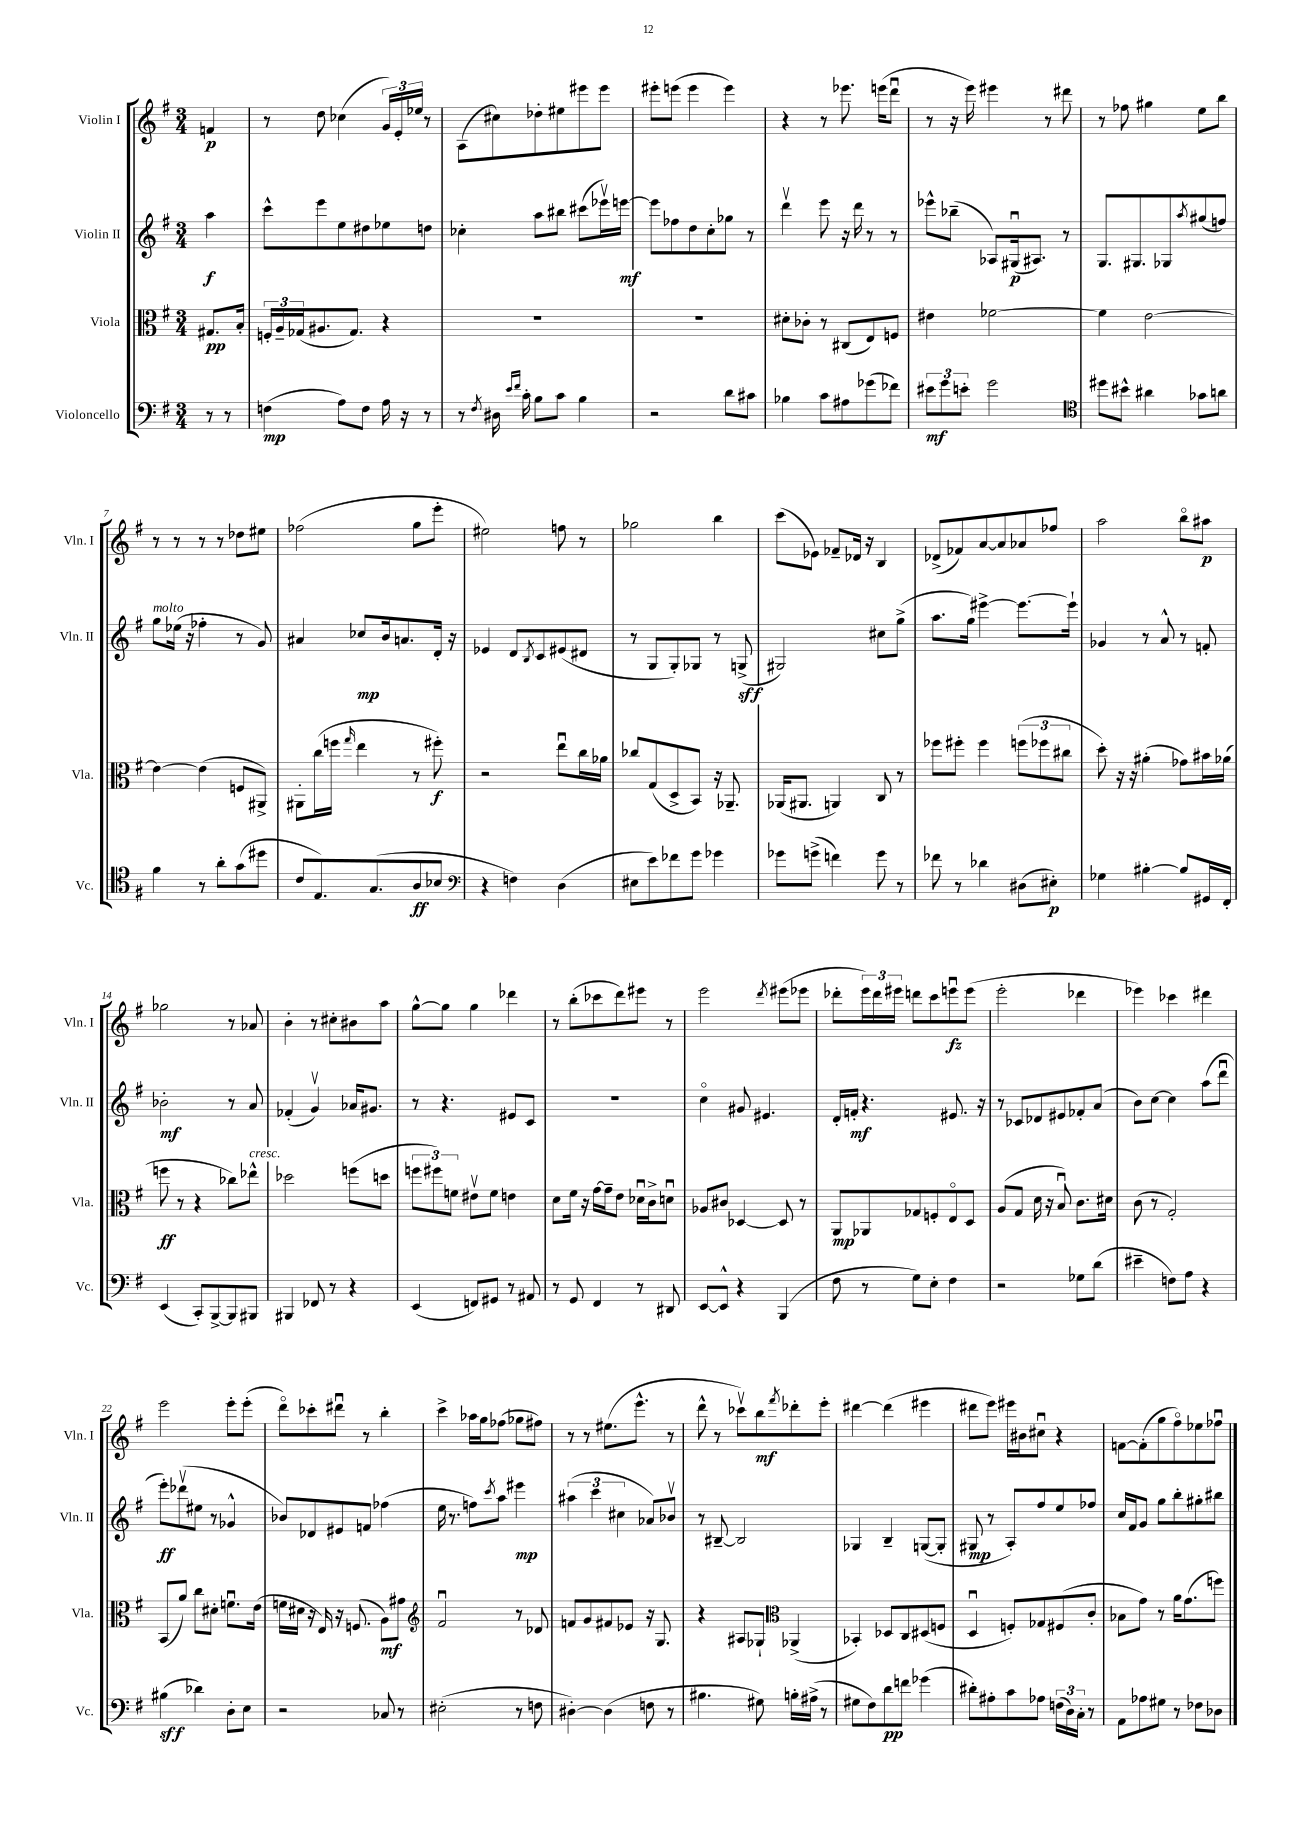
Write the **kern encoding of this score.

**kern	**kern	**kern	**kern
*staff4	*staff3	*staff2	*staff1
*clefF4	*clefC3	*clefG2	*clefG2
*k[f#]	*k[f#]	*k[f#]	*k[f#]
*M3/4	*M3/4	*M3/4	*M3/4
8r	8.G#/L	4aa\	4f/
8r	.	.	.
.	16B'/Jk	.	.
=	=	=	=
(4F\	24F'/LL	8ccc^^\L	8r
.	24A~/	.	.
.	(24G-/J	.	.
.	8.A#/	8eee\	8dd\
8A\L)	.	8ee\	(4cc-\
.	8.G-/J)	.	.
8F\J	.	8dd#\	.
16A\	4r	8ee-\	24g/LL)
.	.	.	24e'/
16r	.	.	.
.	.	.	24ee-/JJ
8r	.	8dd\J	8r
=	=	=	=
8r	2.r	4cc-'\	(8A\L
8qF#/	.	.	.
16D#\	.	.	8cc#\)
16qqe/LL	.	.	.
16qqf#/JJ	.	.	.
16c'\	.	.	.
8B\L	.	8aa\L	8dd-'\
8c\J	.	8bb#\J	8ee#\
4B\	.	(8ccc#\L	8eee#\
.	.	16eee-v\L)	8eee#\J
.	.	[16eee\JJ	.
=	=	=	=
2r	2.r	8eee\]L	8eee#'\L
.	.	8ff-\	(8eee\J
.	.	8dd\	4eee\
.	.	8cc'\	.
8d\L	.	8gg-\J	4eee\)
8c#\J	.	8r	.
=	=	=	=
4B-\	8d#'\L	4dddv\	4r
.	8c-'\J	.	.
8c\L	8r	8eee\	8r
8A#\	(8C#/L	16r	8.eee-\
.	.	16ddd\	.
(8g-\	8E/)	8r	.
.	.	.	(16eee\LK
8f-\J)	8F/J	8r	8dddu\J
=	=	=	=
12e#\L	4e#\	8eee-^^\L	8r
12g\	.	.	.
.	.	(8bb-~\J	16r
12e'\J	.	.	.
.	.	.	16eee\)
2g\	[2f-\	8A-/L)	4eee#\
.	.	(16G#u/k	.
.	.	8.A#/J)	.
.	.	.	8r
.	.	8r	8ddd#\
=	=	=	=
*clefC4	*	*	*
8dd#\L	4f-\]	8.G/L	8r
8b#^^\J	.	.	8ff-\
.	.	8.G#/	.
4a#\	[2e\	.	4gg#\
.	.	8G-/	.
.	.	8qaa/	.
8g-\L	.	(8gg#/	8ee\L
8a\J	.	8ff/J)	8bb\J
=	=	=	=
4f#\	4e\_	8gg\L	8r
.	.	(16ee-\Jk	8r
.	.	16r	.
8r	(4e\]	4ff-'\	8r
8a'\L	.	.	8r
(8g\	8F/L	8r	8dd-\L
8dd#\J	8AA#^/J)	8g/)	8ee#\J
=	=	=	=
8c/L	8AA#'\L	4a#/	(2ff-\
8.E/)	(16cc\L	.	.
.	16ff\JJ	.	.
.	16qqgg/	.	.
.	4ee\	8cc-/L	.
(8.G/	.	.	.
.	.	16b/k	.
.	.	8.a/	.
8A/	8r	.	8gg\L
8B-/J	8ff#'\)	16d'/Jk	8eee'\J
.	.	16r	.
=	=	=	=
*clefF4	*	*	*
4r	2r	4e-/	2ee#\)
4F\)	.	8d/L	.
.	.	8qB/	.
.	.	8c/	.
(4D\	8eeu\L	(8e#/	8ff\
.	16cc\L	8d#/J	8r
.	16a-\JJ	.	.
=	=	=	=
8E#\L	8cc-/L	8r	2gg-\
8e\)	(8G/	8G/L	.
8f-\	8D^/	8G'/)	.
8g\J	8BB/J)	8G-/J	.
4g-\	16r	8r	4bb\
.	8.AA-~/	.	.
.	.	(8G^/	.
=	=	=	=
8g-\L	(16AA-/LK	2G#/)	(8ccc\L
.	8.AA#/J	.	.
(8g^\J	.	.	8e-\J)
4f\)	4AA/)	.	8f-~/L
.	.	.	16d-/Jk
.	.	.	16r
8g\	8C/	8cc#\L	4B/
8r	8r	(8gg^\J	.
=	=	=	=
8f-\	8ff-\L	8.aa\L	(8d-^/L
8r	8ff#'\J	.	8f-/)
.	.	16gg\Jk)	.
4d-\	4ff#\	[4eee#^\	[8a/
.	.	.	8a/]
(8D#\L	(12ff\L	8.eee#\_L	8a-/
.	12ff-\	.	.
8E#'\J)	.	.	8ff-/J
.	12cc#\J	.	.
.	.	16eee#`\]Jk	.
=	=	=	=
4G-\	8dd'\)	4g-/	2aa\
.	16r	.	.
.	16r	.	.
[4B#'\	(4a#'\	8r	.
.	.	8a^^/	.
8B#/]L	8g-\L)	8r	8bbo\L
16GG#/L	16b#\L	8f'/	8aa#\J
16FF#'/JJ	(16a-\JJ	.	.
=	=	=	=
(4EE/	8ff\	2b-'\	2gg-\
.	8r	.	.
8CC'/L)	4r	.	.
[8BBB^/	.	.	.
8BBB/]	8cc-\L)	8r	8r
8BBB#/J	8ee-^^\J	8a/	8a-/
=	=	=	=
4BBB#/	2dd-\	(4f-'/	4b'\
8FF-/	.	4gv/)	8r
8r	.	.	8cc#'\L
4r	(8ff\L	16a-/LK	8b#\
.	.	8.g#/J	.
.	8dd\J	.	8aa\J
=	=	=	=
(4EE/	12ff\L	8r	[8gg^^\L
.	12ff#\)	.	.
.	.	4.r	8gg\]J
.	12f\J	.	.
8FF/L)	8e#v\L	.	4gg\
8GG#/J	8f\J	.	.
8r	4e\	8e#/L	4ddd-\
8AA#/	.	8c/J	.
=	=	=	=
8r	8d\L	2.r	8r
8GG/	16f#\Jk	.	(8bb'\L
.	16r	.	.
4FF#/	[16g\LL	.	8ccc-\
.	16g~\]J	.	.
.	8e\J	.	8ddd\)
8r	16d-u\LL	.	8eee#\J
.	16c^\J	.	.
8DD#/	8du\J	.	8r
=	=	=	=
[8EE/L	8A-/L	4cco\	2eee\
8EE^^/]J	8c#/J	.	.
4r	[4D-/	8g#/	.
.	.	4.e#/	.
.	.	.	8qddd/
(4BBB/	8D-/]	.	(8eee#\L
.	8r	.	8eee-\J
=	=	=	=
8F#\	8AA/L	16d'/LL	8ddd-'\L
.	.	16f'/JJ	.
8r	8AA-/	4.r	24eee\L)
.	.	.	24ddd-\
.	.	.	24eee#\JJ
8G\L)	8G-/	.	8ddd\L
8E'\J	8F'/	.	8ccc\
4F#\	8Eo/	8.e#/	8eeeu\
.	8D/J	.	(8eee\J
.	.	16r	.
=	=	=	=
2r	(8A/L	8r	2eee'\
.	8G/J	8c-/L	.
.	16d\	8d-/	.
.	16r	.	.
.	8Bu/)	8e#/	.
8G-\L	8.c\L	8f-'/	4ddd-\
(8d\J	.	(8a/J	.
.	16d#\Jk	.	.
=	=	=	=
4e#~\	(8c\	8b\L)	4eee-\)
.	8r	[8cc\J	.
8F\L)	2G'/)	4cc\]	4ccc-\
8A\J	.	.	.
4r	.	(8aa\L	4ddd#\
.	.	8dddu\J	.
=	=	=	=
(4B#\	(8BB/L	8eee'\L)	2eee\
.	8a/J)	(8ddd-v\	.
4d-\)	8cc\L	8ee#\J	.
.	8d#'\J	8r	.
8D'\L	8.fu\L	4g-^^/	8eee'\L
8E\J	.	.	(8eee'\J
.	(16e\Jk	.	.
=	=	=	=
2r	16f\LL	8b-/L)	8dddo\L)
.	16d#\JJ	.	.
.	16r	8d-/	8ccc-'\
.	16E/)	.	.
.	16r	8e#/	8ddd#u\J
.	(8.F/	.	.
.	.	8f/J	8r
8C-/	8A\L)	(4ff-\	4bb'\
8r	8g#\J	.	.
=	=	=	=
*	*clefG2	*	*
(2E#'\	2f#u/	16ee\	4ccc^\
.	.	8.r	.
.	.	8ff\L)	16aa-\LL
.	.	.	16gg\J
.	.	8qccc/	.
.	.	8aa\J	(8ff-\J
8r	8r	4eee#\	8gg-\L
8F\	8d-/	.	8ff#\J)
=	=	=	=
[4D#'\)	8f/L	(6aa#\	8r
.	8g/	.	8r
.	.	6ccc\	.
(4D#\]	8f#/	.	(8.ee#\L
.	.	6cc#\	.
.	8e-/J	.	.
.	.	.	8.eee^^\J
8F\	16r	8a-/L)	.
.	8.G/	.	.
8r	.	8b-v/J	8r
=	=	=	=
4.B#\	4r	8r	8ddd^^\
.	.	[8B#~/	8r
.	8A#/L	2B#/]	8ccc-v\L)
8G#\)	8G-`/J	.	8bb\
*	*clefC3	*	*
.	.	.	8qfff#/
16B'\LL	(4AA-^/	.	8ddd-'\
(16A#^\JJ	.	.	.
8r	.	.	8eee'\J
=	=	=	=
8G#\L	4BB-'/)	4G-/	[4ddd#\
8F#\)	.	.	.
8d\	8D-/L	4B~/	(4ddd#\]
8f\J	8C/	.	.
(4g-\	(8D#/	([8G/L	4eee#\
.	8F/J	8G'/]J	.
=	=	=	=
8d#'\L)	4Du/	8G#/	8ddd#\L
8A#'\	.	8r	8eee\J)
8c\	8F'/L)	8A'/L)	16eee#\LL
.	.	.	16b#\J
8A-\J	8G-/	8ff#/	8cc#u\J
(24F\LL	(8F#/	8ee/	4r
24D\)	.	.	.
24C'\JJ	.	.	.
8r	8c'/J	8ff-/J	.
=	=	=	=
8AA\L	8B-\L	16cc/LL	[8f\L
.	.	16f#/J	.
8A-\	8g\J)	8g/J	(8f'\]
8G#\J	8r	8gg\L	8gg\
8r	16a\LK	8bb'\	8ff#o\)
.	(8.g\	.	.
8F-\L	.	8gg#'\	8ee-\
8D-\J	8ff\J)	8bb#\J	8ff-u\J
==	==	==	==
*-	*-	*-	*-
